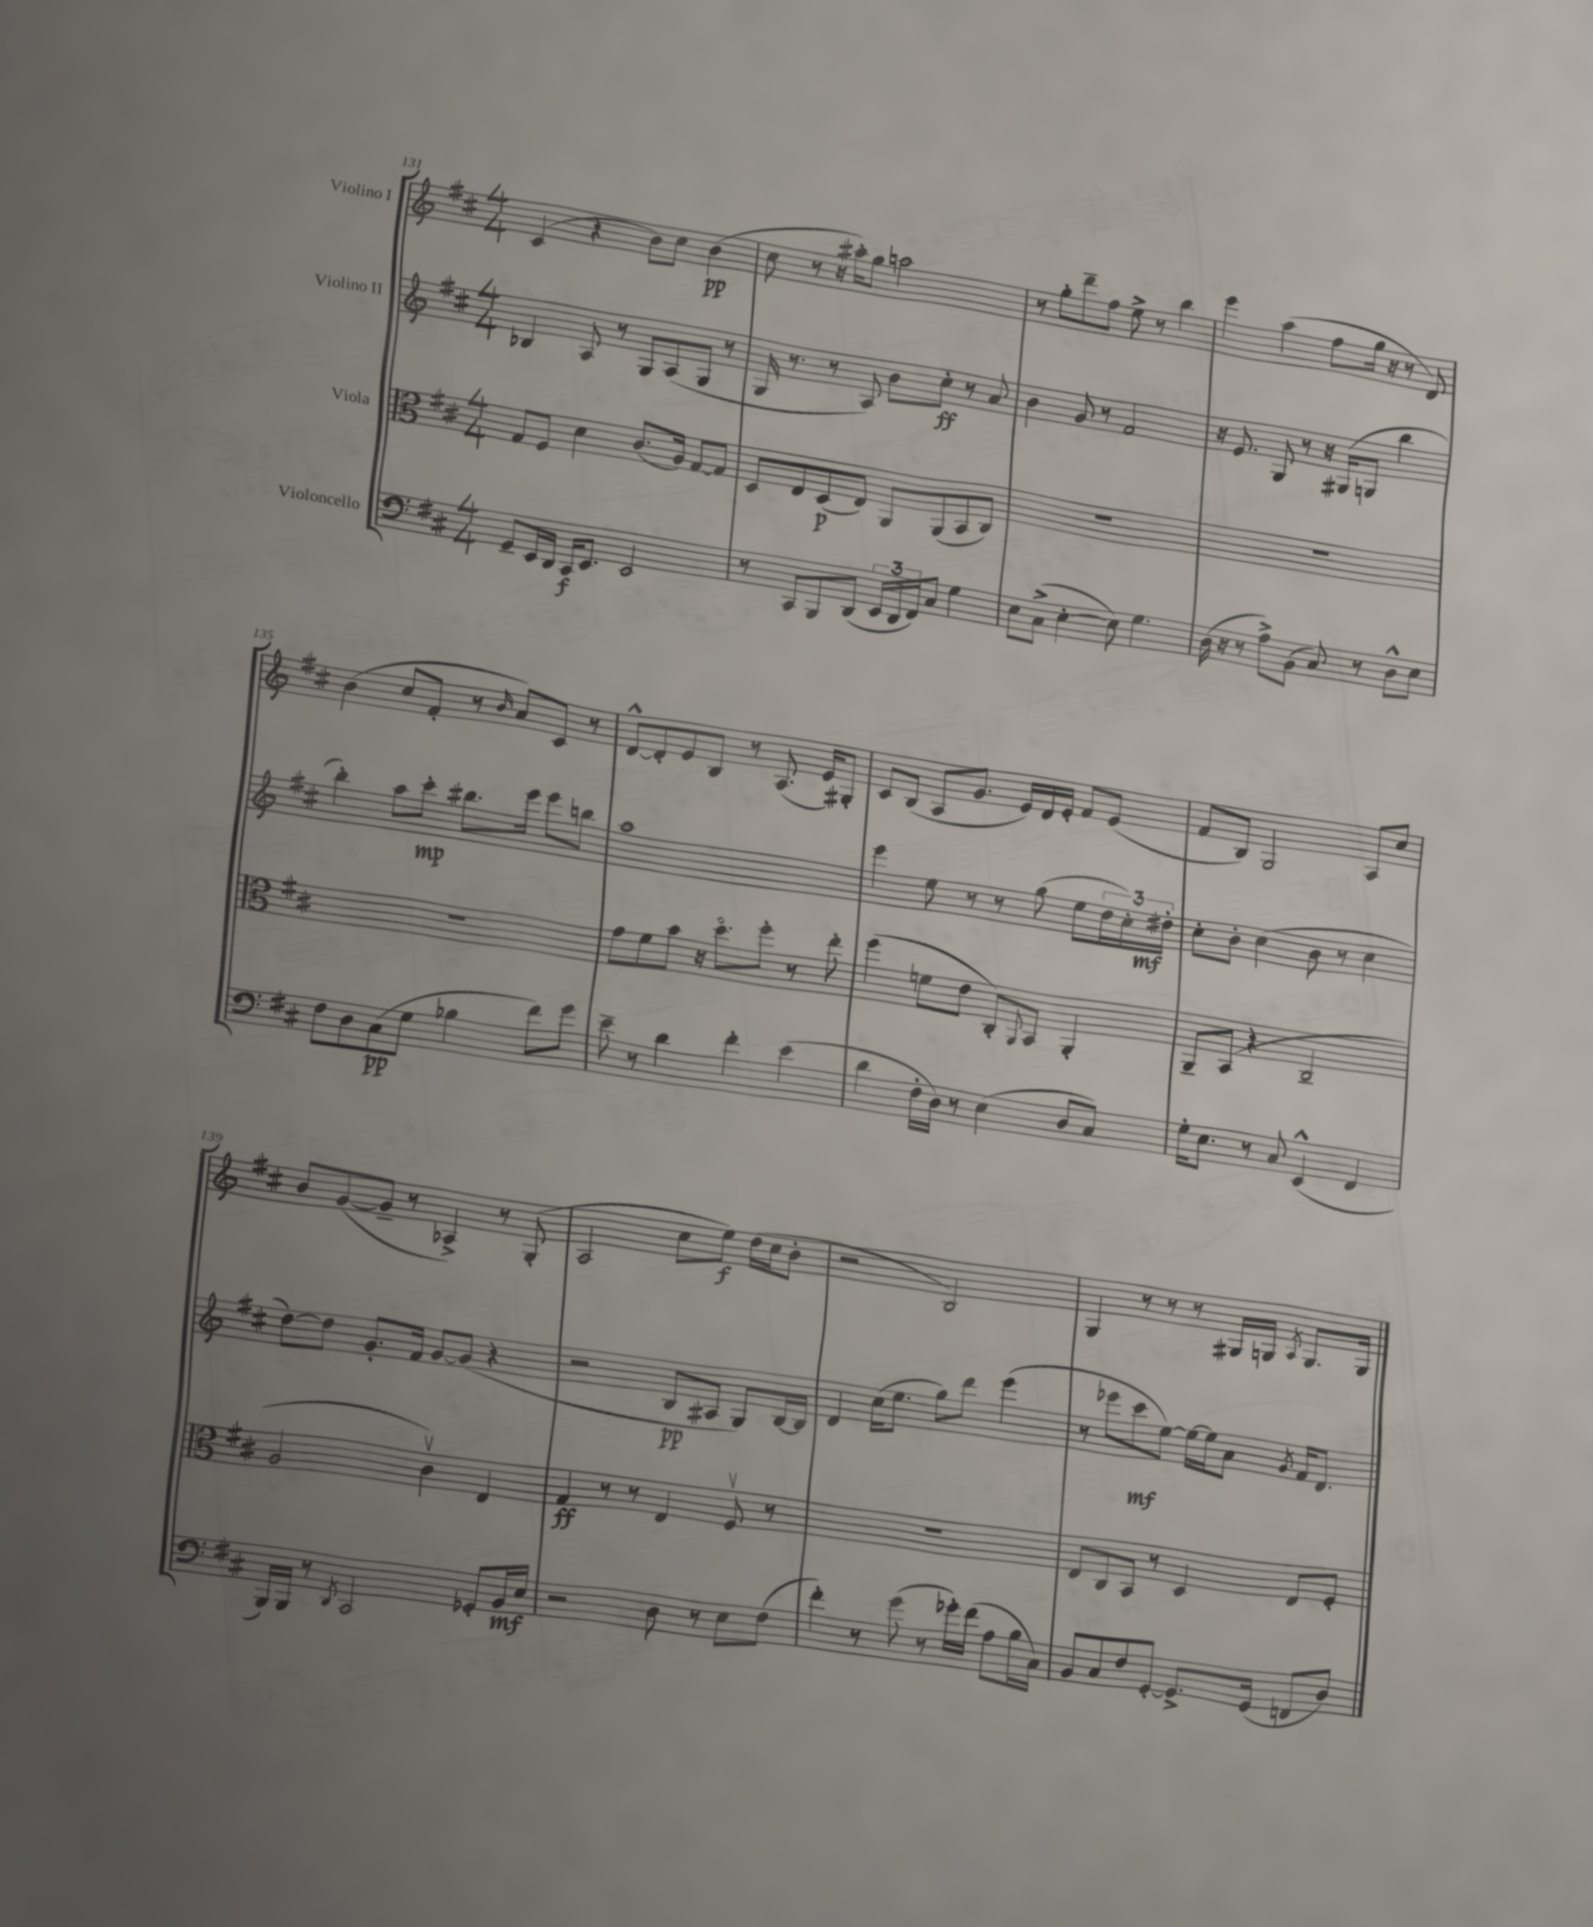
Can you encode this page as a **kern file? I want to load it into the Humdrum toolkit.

**kern	**kern	**kern	**kern
*staff4	*staff3	*staff2	*staff1
*clefF4	*clefC3	*clefG2	*clefG2
*k[f#c#]	*k[f#c#]	*k[f#c#]	*k[f#c#]
*M4/4	*M4/4	*M4/4	*M4/4
8GG~/L	8G/L	4B-/	(4c#/
16EE/L	8F#/J	.	.
16DD/JJ	.	.	.
16CC#/LK	4d\	8A/	4r
8.EE/J	.	.	.
.	.	8r	.
2EE/	(8.c#/L	8G/L	8b\L)
.	.	(8A/	8cc#\J
.	16A/Jk)	.	.
.	[8G/L	8G/J	(4b\
.	8G/]J	8r	.
=	=	=	=
8r	8D/L	16G/	8cc#\
.	.	8.r	.
8CC#/L	8E/	.	8r
8BBB/	(8D/	8r	16r
.	.	.	16aa#'\LK)
(8DD/J	8E/J)	8A/)	8gg\J
24EE/LL	8AA/L	8b\L	2aa\
24DD/	.	.	.
24FF#/J)	.	.	.
8C#/J	(8AA/	8cc#'\J	.
4G\	8BB/	8r	.
.	8C#/J)	8a/	.
=	=	=	=
8E\L	1r	4b\	8r
(8C#^\J	.	.	8gg'\L
[4E'\	.	8g/	8ddd~\
.	.	8r	8ff#\J
8E\])	.	2f#/	8ee^\
4.G\	.	.	8r
.	.	.	4bb\
=	=	=	=
(16D\	1r	16r	4eee\
16r	.	8.e/	.
8r	.	.	.
8A^\L)	.	8G/	(4aa\
(8BB\J	.	8r	.
8C#/)	.	16r	8ff#\L
.	.	(16G#/LK	.
8r	.	8G/J	16gg\Jk
.	.	.	16r
8D^^\L	.	4bb\	8r
8E\J	.	.	8d/)
=	=	=	=
8F#\L	1r	4bb'\)	(4b\
8D\	.	.	.
(8C#\	.	8aa\L	8cc#/L
8G\J	.	8ccc#'\J	8f#'/J
4B-\	.	8.bb#\L	8r
.	.	.	16qqb/
.	.	.	8a/L)
.	.	16eee\Jk	.
8f#\L)	.	8eee\L	8c#/J
8g\J	.	8bb\J	8r
=	=	=	=
8e~\	8g\L	1aa	[8d^^/L
8r	8f#\	.	8d'/]
4d\	8b\J	.	8e/
.	16r	.	8B/J
.	8.ddo\L	.	.
4f#'\	.	.	8r
.	8ff#'\J	.	(8.A/
(4e\	8r	.	.
.	.	.	16e/LK)
.	8ee'\	.	8G#'/J
=	=	=	=
4d\	(4ff#\	4eee\	8c#/L
.	.	.	(8B/J
16F#'\LL	8f\L	8ee\	8A/L
16D\JJ)	.	.	.
8r	8e\J	8r	8.g/J
(4E\	8C#'/L)	8r	.
.	.	.	16e/LL)
.	8qqAA/	.	.
.	8BB/J	(8gg\	16d/
.	.	.	16e'/JJ
8D/L	4AA'/	8ee\L	8f#/L
8C#/J)	.	24dd\L	(8e/J
.	.	24cc#'\)	.
.	.	24dd#'\JJ	.
=	=	=	=
16G'\LK	8AA~/L	8cc#'\L	8f#/L
8.E\J	.	.	.
.	(8BB/J	8b'\J	8B/J)
8r	4r	(4cc#\	2G/
8C#/	.	.	.
(4EE^^/	2C#~/	8b\	.
.	.	8r	.
4FF#/	.	4cc#\	8A/L
.	.	.	8cc#/J
=	=	=	=
16BBB/LL)	2A/	[8dd\L)	8b/L
16BBB/JJ	.	.	.
8r	.	8dd\]J	([8g/
8qDD/	.	.	.
2CC#/	.	8.g'/L	8g~/]J
.	.	.	8r
.	.	16f#/Jk	.
.	4c#v\)	[8g/L	4A-^/)
.	.	(8g/]J	.
8GG-'/L	4E/	4r	8r
16BB/L	.	.	(8G'/
16E/JJ	.	.	.
=	=	=	=
2r	4G/	2r	2A/
.	8r	.	.
.	8r	.	.
8D\	4E/	8B/L	8cc#\L
8r	.	8A#/J	8ee\J)
8E\L	8F#v/	8G/L)	(16dd\LL
.	.	.	16cc#\J
(8F#\J	8r	[16B/L	8b'\J
.	.	16B/]JJ	.
=	=	=	=
4f#'\)	1r	4d/	2r
8r	.	(16cc#\LK	.
.	.	8.ee\J	.
(8g\	.	.	.
8r	.	8gg\L)	2B/)
16g-'\LL)	.	8ddd\J	.
(16f#\JJ	.	.	.
8A\L	.	(4eee\	.
16B\L	.	.	.
16C#\JJ)	.	.	.
=	=	=	=
8BB/L	8E/L	8r	4G/
8C#/	8C#/	8eee-\L	.
8F#/	8BB/J	8ccc#\	8r
[8GG'/J	8r	[8ee\J)	8r
8.GG^/]L	4D/	16ee\_LL	8r
.	.	16ee\]J	.
.	.	8a\J	16G#/LL
(16GG/Jk	.	.	16G/JJ
.	.	8qg/	8qA/
8FF/L	8E/L	16f#/LK	8.G/L
.	.	8.d/J	.
8D/J)	8F#'/J	.	.
.	.	.	16G/Jk
==	==	==	==
*-	*-	*-	*-
